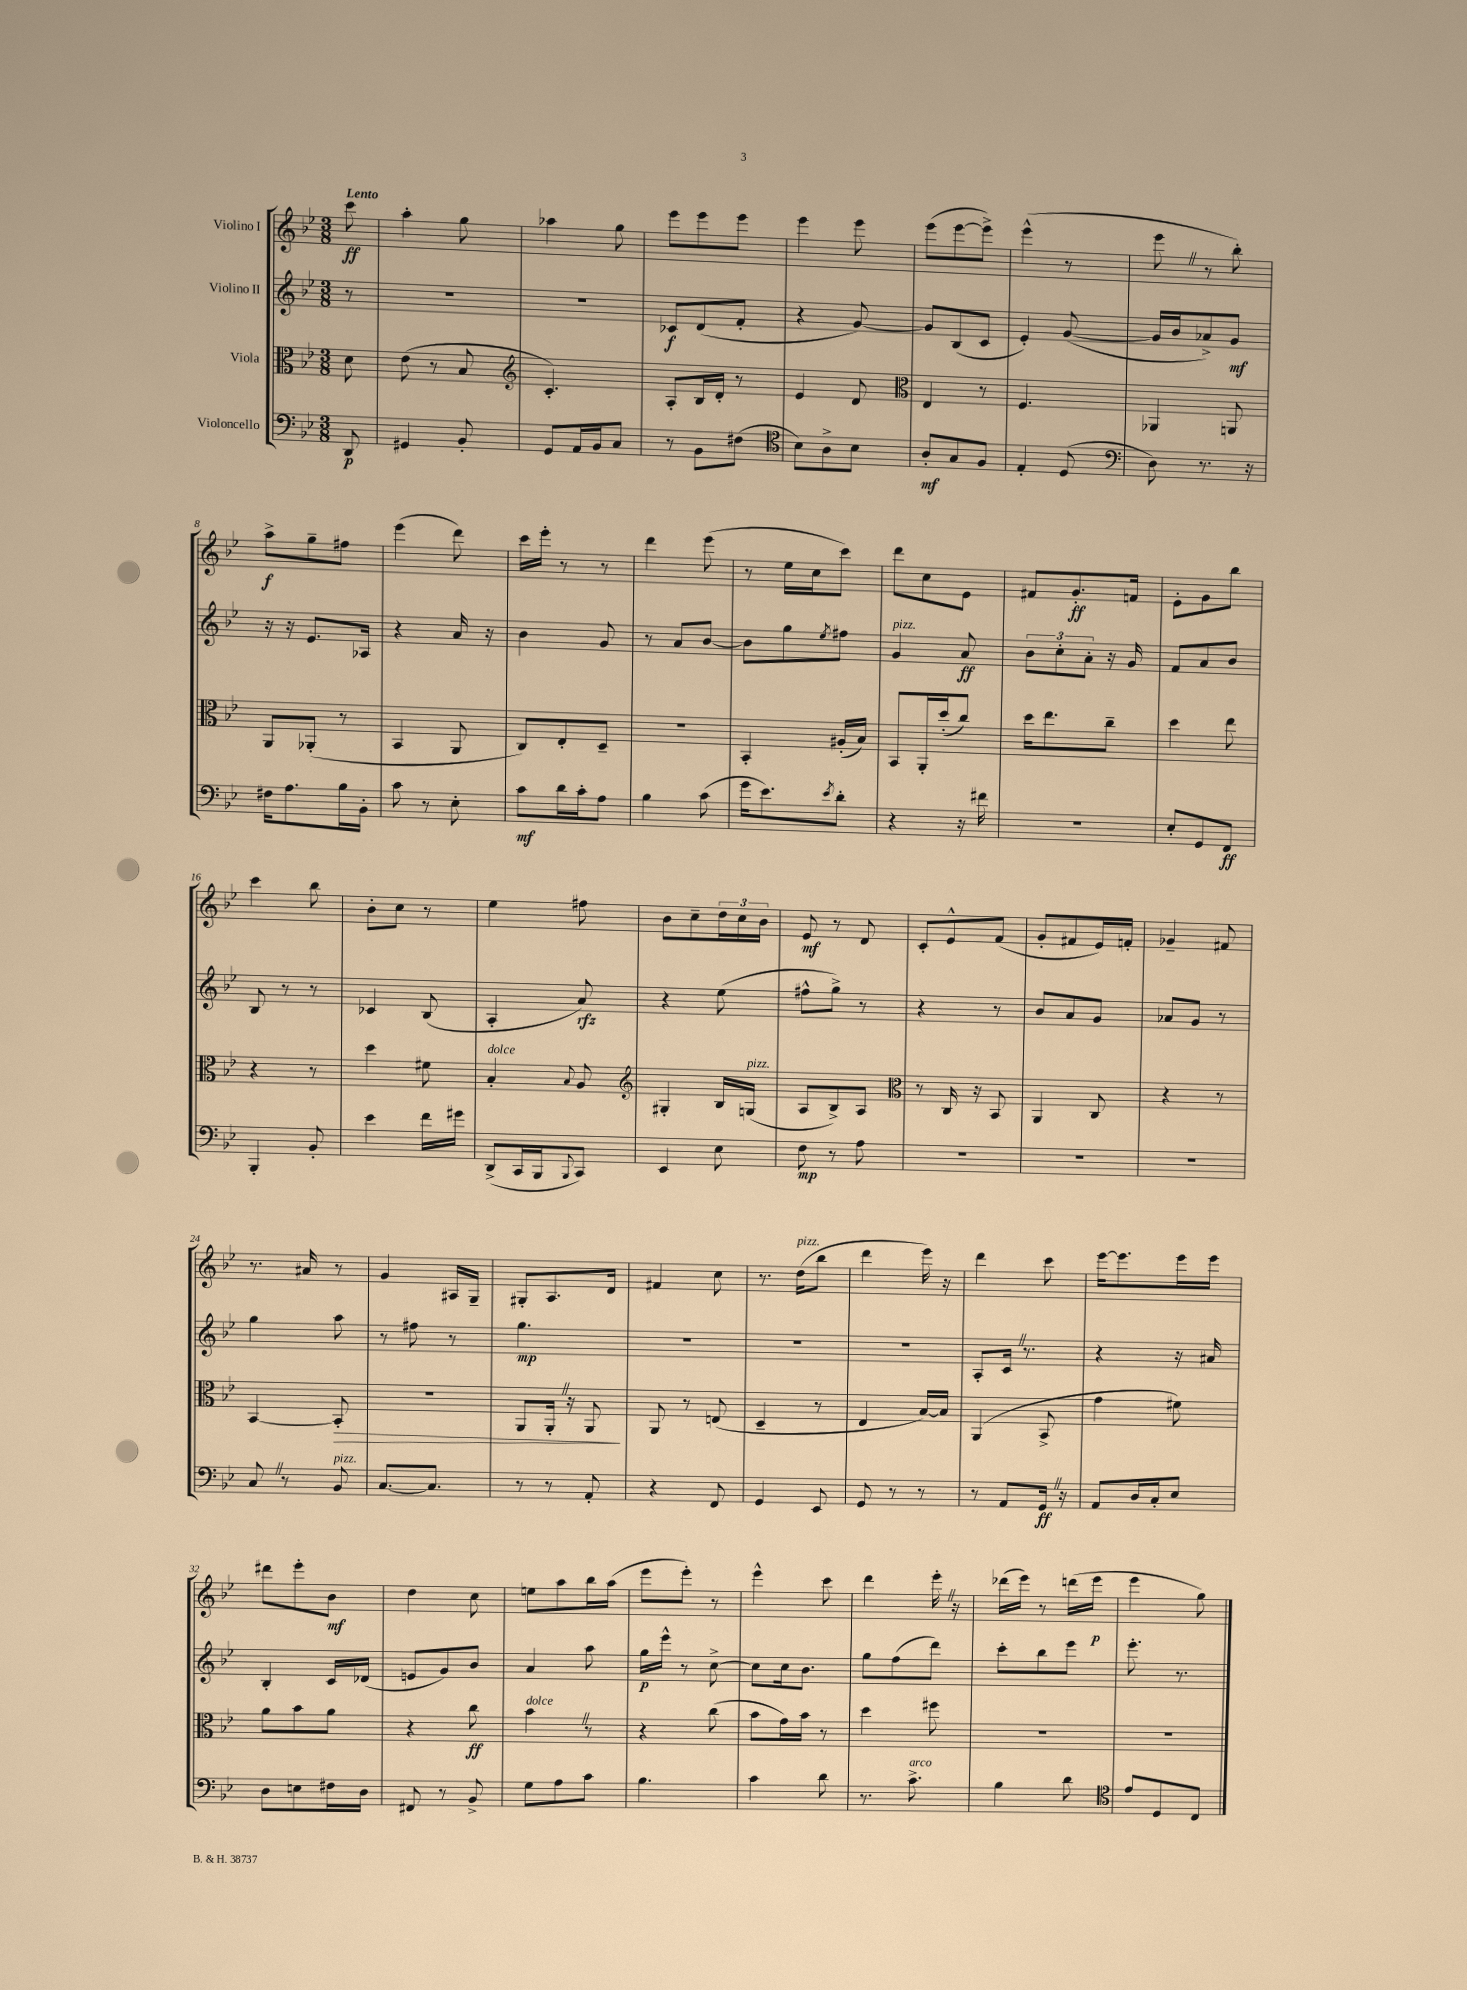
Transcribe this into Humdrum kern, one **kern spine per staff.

**kern	**dynam	**kern	**dynam	**kern	**dynam	**kern	**dynam
*part4	*part4	*part3	*part3	*part2	*part2	*part1	*part1
*staff4	*staff4	*staff3	*staff3	*staff2	*staff2	*staff1	*staff1
*I"Violoncello	*	*I"Viola	*	*I"Violino II	*	*I"Violino I	*
*clefF4	*	*clefC3	*	*clefG2	*	*clefG2	*
*k[b-e-]	*	*k[b-e-]	*	*k[b-e-]	*	*k[b-e-]	*
*M3/8	*	*M3/8	*	*M3/8	*	*M3/8	*
=	=	=	=	=	=	=	=
!	!	!	!	!	!	!LO:TX:a:B:t=Lento	!
8DD/	p	8d\	.	8r	.	8ccc\	ff
=1	=1	=1	=1	=1	=1	=1	=1
4GG#X/	.	(8e-\	.	4.r	.	4aa'\	.
.	.	8r	.	.	.	.	.
8BB-'/	.	8B-/	.	.	.	8gg\	.
=2	=2	=2	=2	=2	=2	=2	=2
*	*	*clefG2	*	*	*	*	*
8GG/L	.	4.c'/)	.	4.r	.	4aa-X\	.
16AA/L	.	.	.	.	.	.	.
16BB-/J	.	.	.	.	.	.	.
8C/J	.	.	.	.	.	8gg\	.
=3	=3	=3	=3	=3	=3	=3	=3
8r	.	8A'/L	.	8c-X/L	f	8eee-\L	.
8BB-\L	.	16B-/L	.	(8d/	.	8eee-\	.
.	.	16d'/JJ	.	.	.	.	.
(8F#X\J	.	8r	.	8f'/J	.	8eee-\J	.
=4	=4	=4	=4	=4	=4	=4	=4
*clefC4	*	*	*	*	*	*	*
8B-\L)	.	4e-/	.	4r	.	4eee-\	.
8A^\	.	.	.	.	.	.	.
8B-\J	.	8d/	.	[8g/)	.	8eee-\	.
=5	=5	=5	=5	=5	=5	=5	=5
*	*	*clefC3	*	*	*	*	*
8A'/L	mf	4E-/	.	8g/L]	.	(8eee-\L	.
8G/	.	.	.	(8B-/	.	[8eee-\	.
8F/J	.	8r	.	8c/J	.	8eee-^\J])	.
=6	=6	=6	=6	=6	=6	=6	=6
4E-'/	.	4.F/	.	4e-'/)	.	(4eee-^^\	.
(8D/	.	.	.	([8g/	.	8r	.
=7	=7	=7	=7	=7	=7	=7	=7
*clefF4	*	*	*	*	*	*	*
8D\)	.	4AA-X/	.	16g/LL]	.	8eee-Z\	.
.	.	.	.	16b-/J	.	.	.
8.r	.	.	.	8a-X^/)	.	8r	.
.	.	8AAn/	.	8g/J	mf	8bb-'\)	.
16r	.	.	.	.	.	.	.
!!LO:LB:g=z
=8	=8	=8	=8	=8	=8	=8	=8
16F#X\KL	.	8AA/L	.	16r	.	8aa^\L	f
8.A\	.	.	.	16r	.	.	.
.	.	(8AA-X'/J	.	8.e-/L	.	8gg~\	.
16B-\L	.	8r	.	.	.	8ff#X\J	.
16BB-'\JJ	.	.	.	16A-X/Jk	.	.	.
=9	=9	=9	=9	=9	=9	=9	=9
8c\	.	4BB-/	.	4r	.	(4eee-\	.
8r	.	.	.	.	.	.	.
8E-'\	.	8AA/	.	16a/	.	8ddd\)	.
.	.	.	.	16r	.	.	.
=10	=10	=10	=10	=10	=10	=10	=10
8c\L	mf	8C/L)	.	4b-\	.	16ccc\LL	.
.	.	.	.	.	.	16eee-'\JJ	.
16d\L	.	8E-'/	.	.	.	8r	.
16c'\J	.	.	.	.	.	.	.
8A\J	.	8D~/J	.	8g/	.	8r	.
=11	=11	=11	=11	=11	=11	=11	=11
4B-\	.	4.r	.	8r	.	4ddd\	.
.	.	.	.	8a/L	.	.	.
(8c\	.	.	.	[8b-/J	.	(8eee-\	.
=12	=12	=12	=12	=12	=12	=12	=12
16g\KL	.	4BB-'/	.	8b-\L]	.	8r	.
8.e-\)	.	.	.	.	.	.	.
.	.	.	.	8gg\	.	16ee-\LL	.
.	.	.	.	.	.	16cc\J	.
8qe-/	.	.	.	8qee-/	.	.	.
8d'\J	.	(16A#X'/LL	.	8ff#X\J	.	8ccc\J)	.
.	.	16B-/JJ)	.	.	.	.	.
=13	=13	=13	=13	=13	=13	=13	=13
!	!	!	!	!LO:TX:a:i:t=pizz.	!	!	!
4r	.	8BB-/L	.	4g/	.	8ddd\L	.
.	.	16AA'/L	.	.	.	8cc\	.
.	.	(16dd'/J	.	.	.	.	.
16r	.	8cc/J)	.	8a/	ff	8e-\J	.
16f#X\	.	.	.	.	.	.	.
=14	=14	=14	=14	=14	=14	=14	=14
4.r	.	16dd\KL	.	12b-\L	.	8f#X/L	.
.	.	8.ee-\	.	.	.	.	.
.	.	.	.	12cc'\	.	.	.
.	.	.	.	.	.	8.g'/	ff
.	.	.	.	12a'\J	.	.	.
.	.	8cc~\J	.	16r	.	.	.
.	.	.	.	16g/	.	16fn/Jk	.
=15	=15	=15	=15	=15	=15	=15	=15
8E-'/L	.	4dd\	.	8f/L	.	8e-'\L	.
8GG/	.	.	.	8a/	.	8g\	.
8FF/J	ff	8ee-\	.	8b-/J	.	8bb-\J	.
!!LO:LB:g=z
=16	=16	=16	=16	=16	=16	=16	=16
4BBB-'/	.	4r	.	8B-/	.	4ccc\	.
.	.	.	.	8r	.	.	.
8BB-'/	.	8r	.	8r	.	8bb-\	.
=17	=17	=17	=17	=17	=17	=17	=17
4e-\	.	4dd\	.	4c-X/	.	8b-'\L	.
.	.	.	.	.	.	8cc\J	.
16f\LL	.	8f#X\	.	(8B-/	.	8r	.
16g#X\JJ	.	.	.	.	.	.	.
=18	=18	=18	=18	=18	=18	=18	=18
!	!	!LO:TX:a:i:t=dolce	!	!	!	!	!
(8DD^/L	.	4B-'/	.	4A'/	.	4ee-\	.
16CC/L	.	.	.	.	.	.	.
16BBB-/J	.	.	.	.	.	.	.
8qqBBB-/	.	8qqB-/	.	.	.	.	.
8CC/J)	.	8A/	.	8a/)	rfz	8ff#X\	.
=19	=19	=19	=19	=19	=19	=19	=19
*	*	*clefG2	*	*	*	*	*
4EE-/	.	4G#X'/	.	4r	.	8b-\L	.
.	.	.	.	.	.	8cc~\	.
8E-\	.	16B-/LL	.	(8ee-\	.	24dd\L	.
.	.	.	.	.	.	24cc\	.
!	!	!LO:TX:a:i:t=pizz.	!	!	!	!	!
.	.	(16Gn/JJ	.	.	.	.	.
.	.	.	.	.	.	24b-\JJ	.
=20	=20	=20	=20	=20	=20	=20	=20
8F\	mp	8A/L	.	8ff#X^^\L	.	8e-/	mf
8r	.	8B-^/)	.	8gg^\J)	.	8r	.
8A\	.	8A/J	.	8r	.	8d/	.
=21	=21	=21	=21	=21	=21	=21	=21
*	*	*clefC3	*	*	*	*	*
4.r	.	8r	.	4r	.	8c'/L	.
.	.	16C/	.	.	.	8e-^^/	.
.	.	16r	.	.	.	.	.
.	.	8BB-/	.	8r	.	(8f/J	.
=22	=22	=22	=22	=22	=22	=22	=22
4.r	.	4AA/	.	8b-/L	.	8g'/L	.
.	.	.	.	8a/	.	8f#X/	.
.	.	8C/	.	8g/J	.	16e-/L)	.
.	.	.	.	.	.	16fn'/JJ	.
=23	=23	=23	=23	=23	=23	=23	=23
4.r	.	4r	.	8a-X/L	.	4g-X~/	.
.	.	.	.	8g/J	.	.	.
.	.	8r	.	8r	.	8f#X/	.
!!LO:LB:g=z
=24	=24	=24	=24	=24	=24	=24	=24
8CZ/	.	[4BB-/	.	4gg\	.	8.r	.
8r	.	.	.	.	.	.	.
.	.	.	.	.	.	16a#X/	.
!LO:TX:a:i:t=pizz.	!	!	!	!	!	!	!
!	!	!	!LO:HP:b	!	!	!	!
8BB-/	.	8BB-'/]	>	8aa\	.	8r	.
=25	=25	=25	=25	=25	=25	=25	=25
[8.C/L	.	4.r	.	8r	.	4g/	.
.	.	.	.	8ff#X\	.	.	.
8.C/J]	.	.	.	.	.	.	.
.	.	.	.	8r	.	16A#X/LL	.
.	.	.	.	.	.	16G~/JJ	.
=26	=26	=26	=26	=26	=26	=26	=26
8r	.	8AA/L	.	4.gg\	mp	8G#X'/L	.
8r	.	16AA'Z/Jk	.	.	.	8.A/	.
.	.	16r	.	.	.	.	.
8AA'/	.	8AA/	.	.	.	.	.
.	.	.	.	.	.	16d/Jk	.
.	.	.	]	.	.	.	.
=27	=27	=27	=27	=27	=27	=27	=27
4r	.	8AA/	.	4.r	.	4f#X/	.
.	.	8r	.	.	.	.	.
8FF/	.	(8En/	.	.	.	8cc\	.
=28	=28	=28	=28	=28	=28	=28	=28
4GG/	.	4D~/	.	4.r	.	8.r	.
!	!	!	!	!	!	!LO:TX:a:i:t=pizz.	!
.	.	.	.	.	.	(16dd\KL	.
8EE-/	.	8r	.	.	.	8bb-\J	.
=29	=29	=29	=29	=29	=29	=29	=29
8GG/	.	4E-/	.	4.r	.	4ddd\	.
8r	.	.	.	.	.	.	.
8r	.	[16B-/LL)	.	.	.	16eee-\)	.
.	.	16B-/JJ]	.	.	.	16r	.
=30	=30	=30	=30	=30	=30	=30	=30
8r	.	(4AA/	.	8A'/L	.	4ddd\	.
8AA/L	.	.	.	16cZ/Jk	.	.	.
.	.	.	.	8.r	.	.	.
16GGZ/Jk	ff	8BB-^/	.	.	.	8ccc\	.
16r	.	.	.	.	.	.	.
=31	=31	=31	=31	=31	=31	=31	=31
8AA/L	.	4g\	.	4r	.	[16eee-\KL	.
.	.	.	.	.	.	8.eee-\]	.
16D/L	.	.	.	.	.	.	.
16C'/J	.	.	.	.	.	.	.
8E-/J	.	8f#X\)	.	16r	.	16eee-\L	.
.	.	.	.	16a#X/	.	16eee-\JJ	.
!!LO:LB:g=z
=32	=32	=32	=32	=32	=32	=32	=32
8D\L	.	8a\L	.	4B-'/	.	8ddd#X\L	.
8En\	.	8b-\	.	.	.	8eee-'\	.
16F#X\L	.	8a\J	.	16c/LL	.	8b-\J	mf
16D\JJ	.	.	.	(16d-X/JJ	.	.	.
=33	=33	=33	=33	=33	=33	=33	=33
8FF#X/	.	4r	.	8en/L	.	4dd\	.
8r	.	.	.	8g/)	.	.	.
8BB-^/	.	8cc\	ff	8b-/J	.	8cc\	.
=34	=34	=34	=34	=34	=34	=34	=34
!	!	!LO:TX:a:i:t=dolce	!	!	!	!	!
8G\L	.	4b-Z\	.	4a/	.	8een\L	.
8A\	.	.	.	.	.	8aa\	.
8c\J	.	8r	.	8aa\	.	16bb-\L	.
.	.	.	.	.	.	(16aa\JJ	.
=35	=35	=35	=35	=35	=35	=35	=35
4.B-\	.	4r	.	16gg\LL	p	8eee-\L	.
.	.	.	.	16eee-^^\JJ	.	.	.
.	.	.	.	8r	.	8eee-'\J)	.
.	.	(8cc\	.	[8cc^\	.	8r	.
=36	=36	=36	=36	=36	=36	=36	=36
4c\	.	8b-\L	.	8cc\L]	.	4eee-^^\	.
.	.	16g\L)	.	16cc\k	.	.	.
.	.	16b-\JJ	.	8.b-\J	.	.	.
8d\	.	8r	.	.	.	8ccc\	.
=37	=37	=37	=37	=37	=37	=37	=37
8.r	.	4dd\	.	8gg\L	.	4ddd\	.
.	.	.	.	(8ff\	.	.	.
!LO:TX:a:i:t=arco	!	!	!	!	!	!	!
8.c^\	.	.	.	.	.	.	.
.	.	8ff#X\	.	8ddd\J)	.	16eee-'Z\	.
.	.	.	.	.	.	16r	.
=38	=38	=38	=38	=38	=38	=38	=38
4B-\	.	4.r	.	8ccc'\L	.	(16ddd-X\LL	.
.	.	.	.	.	.	16eee-\JJ)	.
.	.	.	.	8bb-\	.	8r	.
8d\	.	.	.	8eee-\J	.	(16dddn\LL	.
.	.	.	.	.	.	16eee-\JJ	p
=39	=39	=39	=39	=39	=39	=39	=39
*clefC4	*	*	*	*	*	*	*
8e-/L	.	4.r	.	8.eee-'\	.	4eee-\	.
8D/	.	.	.	.	.	.	.
.	.	.	.	8.r	.	.	.
8C/J	.	.	.	.	.	8gg\)	.
==	==	==	==	==	==	==	==
*-	*-	*-	*-	*-	*-	*-	*-
